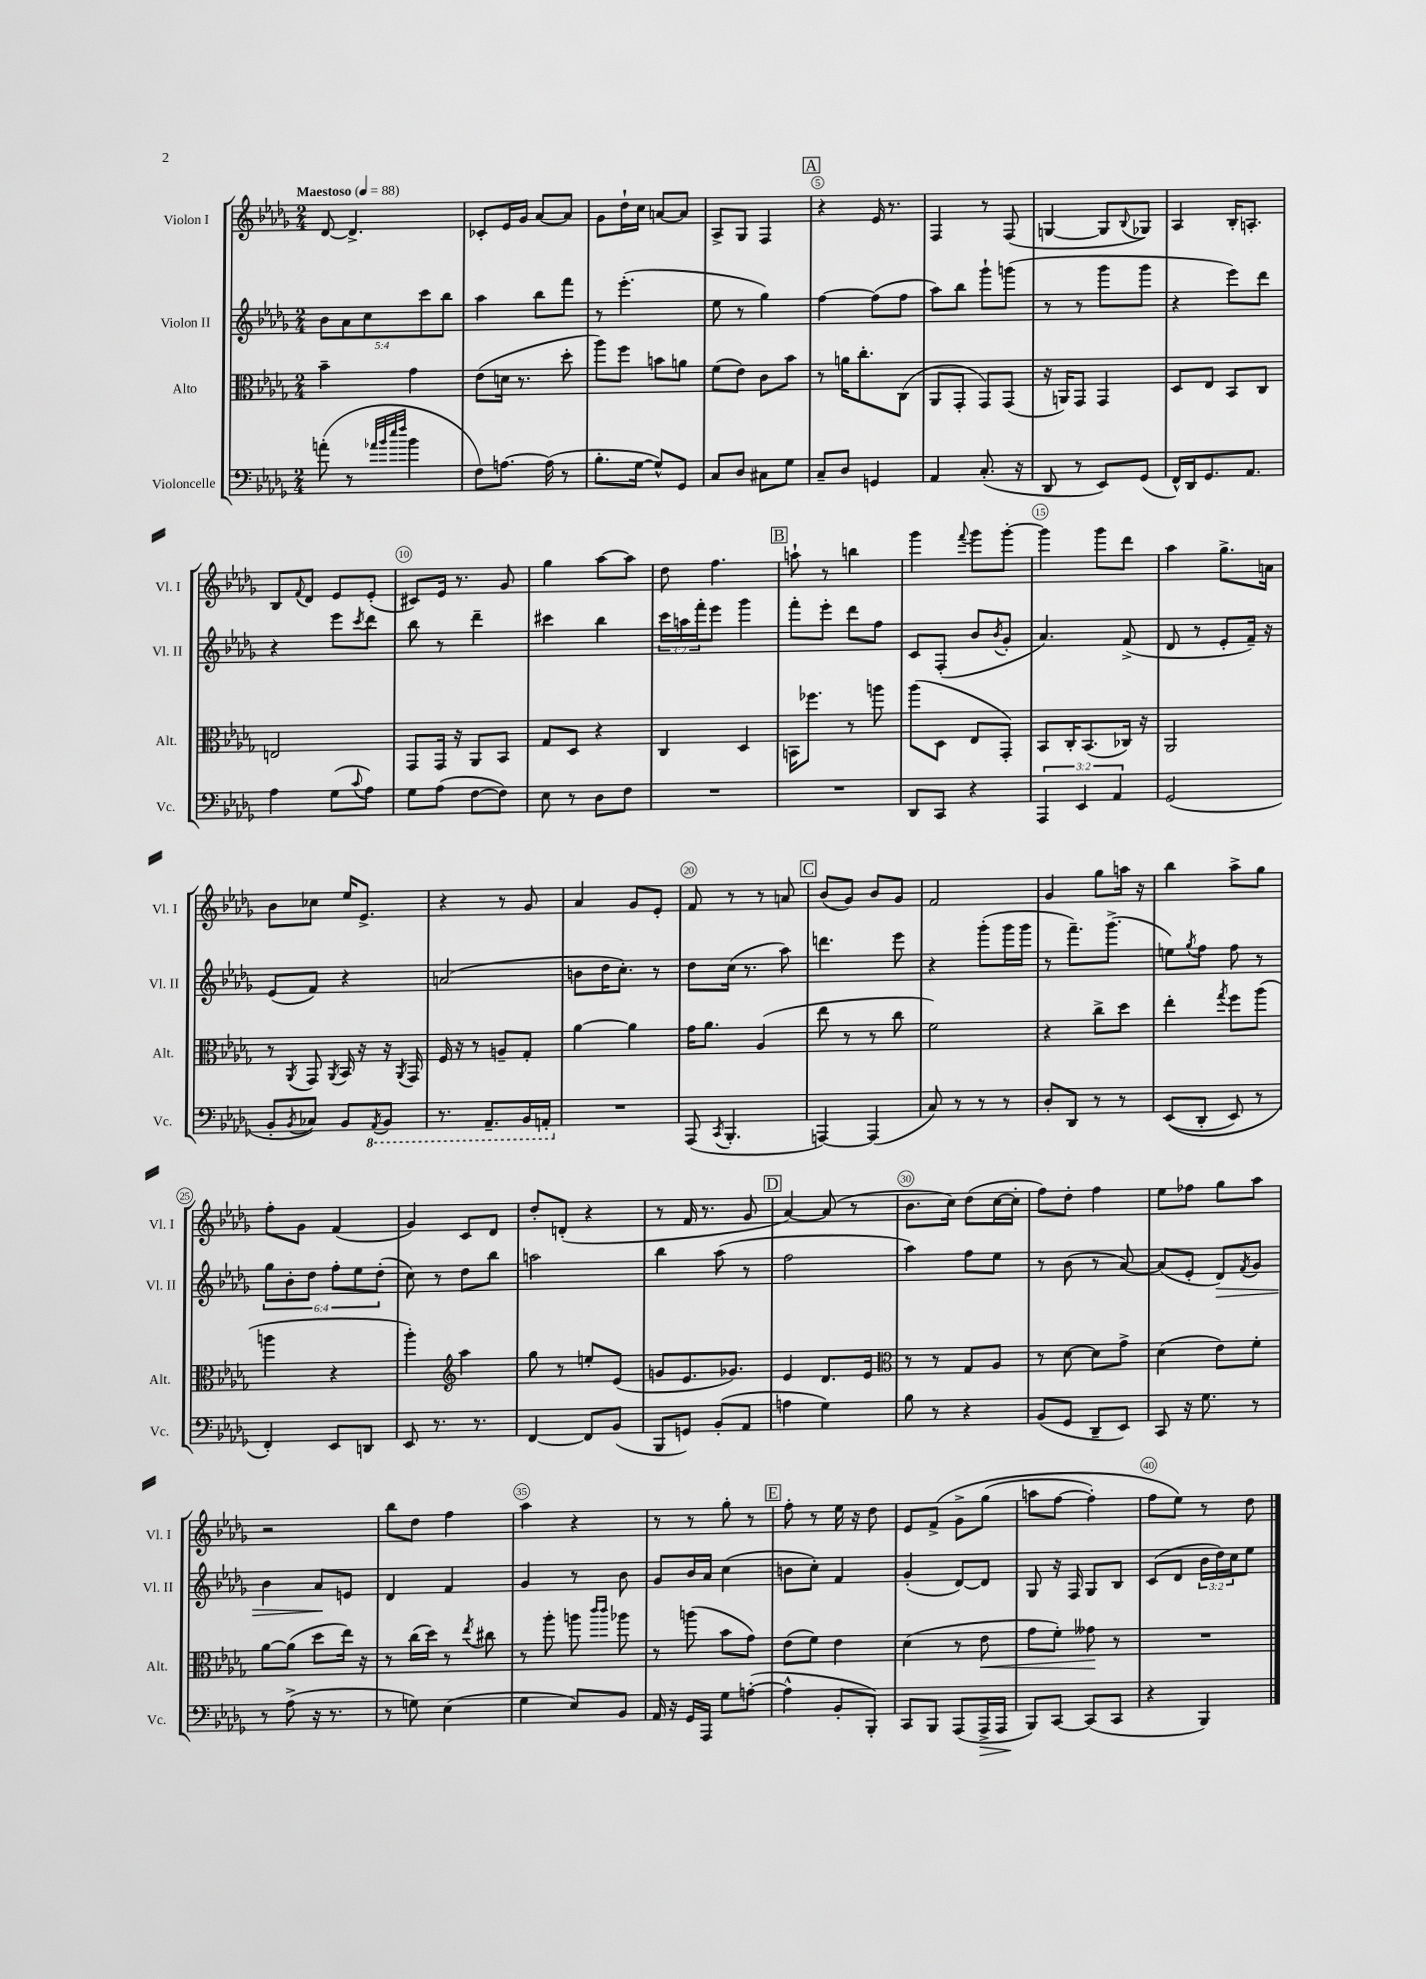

**kern	**kern	**kern	**kern
*staff4	*staff3	*staff2	*staff1
*clefF4	*clefC3	*clefG2	*clefG2
*k[b-e-a-d-g-]	*k[b-e-a-d-g-]	*k[b-e-a-d-g-]	*k[b-e-a-d-g-]
*M2/4	*M2/4	*M2/4	*M2/4
*MM88	*MM88	*MM88	*MM88
(8a'	4b-~	10b-	[8d-
.	.	10a-	.
8r	.	.	4.d-^]
.	.	10cc	.
32qqa-	.	.	.
32qqb-	.	.	.
32qqee-	.	.	.
32qqff	.	.	.
4b-	4g-	.	.
.	.	10ccc	.
.	.	10bb-	.
=	=	=	=
8F)	(8e-	4aa-	8c-'
[8.A	16d	.	16e-
.	8.r	.	16g-
.	.	8bb-	[8a-
(16A]	.	.	.
8r	8dd-'	8fff	8a-]
=	=	=	=
8.B-'	8aa-)	8r	8g-
.	8ff	(4.eee-'	16dd-`
[16G-	.	.	16cc
8G-^^])	8b	.	[8a
8GG-	8a	.	8a]
=	=	=	=
8C	(8f	8ee-	8A-^
8D-	8e-)	8r	8G-
8C#	8c	4gg-)	4F
8G-	8b-	.	.
=	=	=	=
8C~	8r	[4ff	4r
8D-	16a	.	.
.	8.cc'	.	.
4GG	.	(8ff]	16e-
.	.	.	8.r
.	(8C	8ff	.
=	=	=	=
4AA-	8AA-	8aa-)	4F
.	8GG-'	8bb-	.
(8.C'	8GG-)	8ggg-`	8r
.	(8GG-	(8ggg	(8F
16r	.	.	.
=	=	=	=
8DD-	16r	8r	[4G
.	16AA)	.	.
8r	8GG-	8r	.
8EE-)	4GG-	8ggg-	8G]
.	.	.	8qqB-
(8GG-	.	8ggg-	8G-)
=	=	=	=
16FF^^)	8D-	4r	4A-
16DD-	.	.	.
8.GG-	8E-	.	.
.	8BB-	8eee-)	16B-'
8.AA-	.	.	8.A'
.	8C	8ddd-	.
=	=	=	=
4A-	2E	4r	8B-
.	.	.	8qqf
.	.	.	8d-
(8G-	.	8eee-	8e-
8qqc	.	8qccc	.
8A-)	.	8ddd-	(8e-'
=	=	=	=
8G-	8GG-	8bb-	8c#)
(8A-	16GG-	8r	16e-
.	16r	.	8.r
[8F	8AA-	4ddd-~	.
8F])	8BB-	.	8g-
=	=	=	=
8E-	8G-	4ccc#	4gg-
8r	8D-	.	.
8D-	4r	4bb-	[8aa-
8F	.	.	8aa-]
=	=	=	=
2r	4C	24ccc	8dd-
.	.	24aa	.
.	.	24fff'	.
.	.	8eee-	4.ff
.	4D-	4ggg-	.
=	=	=	=
2r	16BB	8fff'	8aa`
.	8.ff-	.	.
.	.	8eee-'	8r
.	8r	8ddd-	4bb
.	8aa	8ff	.
=	=	=	=
8DD-	(8aa-	8c	4ggg-
8CC	8D-	(8F'	.
.	.	.	8qqfff
4r	8E-	8b-	8ggg-
.	.	8qb-	.
.	8GG-')	8g-'	[8ggg-'
=	=	=	=
6AAA-	8BB-	4.a-)	4ggg-]
.	16C'	.	.
6EE-	.	.	.
.	(8.BB-	.	.
.	.	.	8ggg-
6AA-	.	.	.
.	16C-)	(8f^	8ddd-
.	16r	.	.
=	=	=	=
(2GG-	2AA-	8d-	4aa-
.	.	8r	.
.	.	8e-'	8.gg-^
.	.	16f~)	.
.	.	16r	16a
=	=	=	=
8BB-'	8r	(8e-	8b-
8qBB-	8qAA-	.	.
8C-)	8GG-	8f)	8cc-
.	8qAA-	.	.
8BB-	16BB-	4r	16ee-
.	16r	.	8.e-^
8qAAA-	.	.	.
8BBB-	16r	.	.
.	8qAA-	.	.
.	16GG-	.	.
=	=	=	=
8.r	16F	(2a	4r
.	16r	.	.
.	8r	.	.
8.AAA-~	.	.	.
.	8A~	.	8r
16BBB-	8G-'	.	8g-
16AAA'	.	.	.
=	=	=	=
2r	[4a-	8b	4a-
.	.	16dd-	.
.	.	8.cc')	.
.	4a-]	.	8g-
.	.	8r	8e-'
=	=	=	=
(8AAA-	16g-	8dd-	8f
.	8.a-	.	.
8qCC	.	.	.
4.BBB-'	.	(16cc	8r
.	.	8.r	.
.	(4A-	.	8r
.	.	8aa-)	8a
=	=	=	=
[4AAA)	8ee-	4.ddd	(8b-
.	8r	.	8g-)
(4AAA]	8r	.	8b-
.	8cc	8eee-	8g-
=	=	=	=
8C)	2f)	4r	2f
8r	.	.	.
8r	.	(8ggg-'	.
8r	.	16ggg-	.
.	.	16ggg-	.
=	=	=	=
8D-'	4r	8r	4g-
8DD-	.	8.fff~)	.
8r	8cc^	.	8gg-
.	.	(8.ggg-^	.
8r	8dd-	.	16aa
.	.	.	16r
=	=	=	=
&((8EE-	4ee-'	8ee)	4bb-
.	.	8qgg-	.
8DD-'	.	8ff	.
.	8qgg-	.	.
8EE-)	8ff	8ff	8aa-^
8r	(8aa-	8r	8gg-
=	=	=	=
4FF'&)	4aa	12gg-	8ff'
.	.	12b-'	.
.	.	.	8g-
.	.	12dd-	.
8EE-	4r	12ff'	(4f
.	.	12ee-	.
8DD	.	.	.
.	.	(12dd-'	.
=	=	=	=
8EE-	4aa-')	8cc)	4g-)
8.r	.	8r	.
*	*clefG2	*	*
.	4aa-	8dd-	8c
8.r	.	.	.
.	.	8bb-	8d-
=	=	=	=
[4FF	8gg-	2aa	8dd-'
.	8r	.	(8d'
8FF]	8ee'	.	4r
(8BB-	(8e-	.	.
=	=	=	=
8BBB-	8g	4bb-	8r
8GG)	8.e-	.	16f
.	.	.	8.r
(8BB-'	.	(8aa-	.
.	8.g-)	.	.
8AA-	.	8r	8g-
=	=	=	=
4A	4e-	2ff	[4a-)
4G-)	8.d-	.	(8a-]
.	.	.	8r
.	16e-	.	.
=	=	=	=
*	*clefC3	*	*
8B-	8r	4aa-)	8.b-
8r	8r	.	.
.	.	.	16cc)
4r	8G-	8ff	(8dd-
.	8A-	8ee-	[16cc
.	.	.	16cc']
=	=	=	=
(8BB-	8r	8r	8ff)
8GG-	[8d-	(8b-	8dd-'
8DD-~	8d-]	8r	4ff
8EE-)	8g-^	[8a-)	.
=	=	=	=
8CC	(4d-	(8a-]	8ee-
16r	.	8e-'	8ff-
8.G-	.	.	.
.	8e-)	8d-)	8gg-
.	.	8qf	.
8r	8f'	8g-	8aa-
=	=	=	=
8r	[8a-	4b-	2r
(8A-^	(8a-]	.	.
16r	8dd-	8a-	.
8.r	.	.	.
.	16ee-)	8e	.
.	16r	.	.
=	=	=	=
8r	8r	4d-	8bb-
8G)	(16cc	.	8dd-
.	16dd-)	.	.
(4E-	8r	4f	4ff
.	8qee-	.	.
.	8cc#	.	.
=	=	=	=
4G-	8r	4g-	4aa-
.	8aa-'	.	.
8E-)	8aa	8r	4r
.	16qqccc	.	.
.	16qqccc	.	.
8BB-	8aa-	8b-	.
=	=	=	=
16AA-	8r	8g-	8r
16r	.	.	.
16GG-	(8aa	16b-	8r
16AAA-	.	16a-	.
8G-	8b-	(4cc	8gg-'
([8A'	8g-)	.	8r
=	=	=	=
4A^^]	(8e-	8b	8ff'
.	8f)	8cc')	8r
8BB-'	4e-	4f	16ee-
.	.	.	16r
8BBB-')	.	.	8dd-
=	=	=	=
8CC	(4d-	(4g-'	8e-
8BBB-	.	.	&(8f^
(8AAA-	8r	[8d-)	8g-^
16AAA-^	8e-	8d-]	(8gg-
16AAA-	.	.	.
=	=	=	=
8BBB-)	8g-	8G-	8aa
[8CC	8f')	16r	[8ff
.	.	16F	.
(8CC]	8g--	8G-	4ff'])
8CC	8r	8B-	.
=	=	=	=
4r	2r	(8c	8ff
.	.	8d-	8ee-&)
4BBB-)	.	24b-	8r
.	.	24dd-)	.
.	.	24cc	.
.	.	8ee-	8dd-
==	==	==	==
*-	*-	*-	*-
